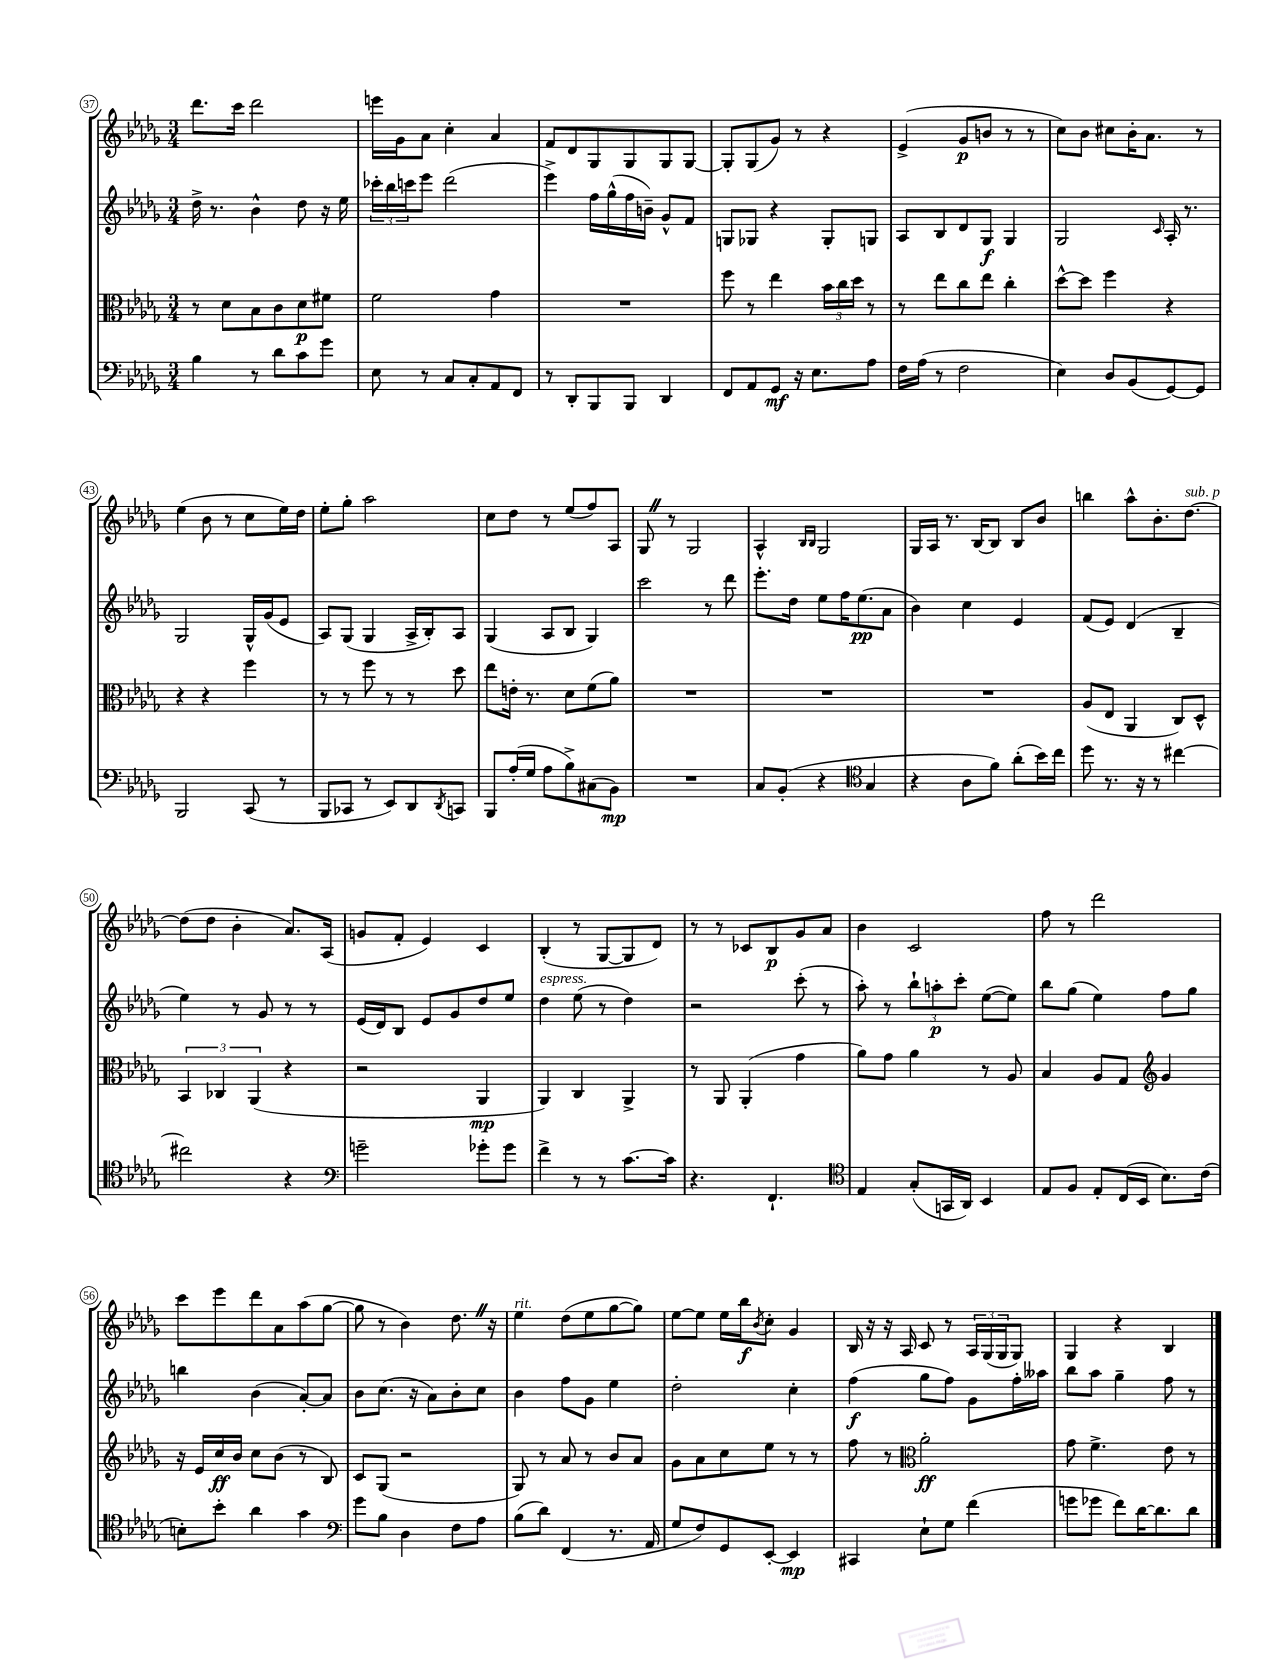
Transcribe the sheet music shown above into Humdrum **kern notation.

**kern	**kern	**kern	**kern
*staff4	*staff3	*staff2	*staff1
*clefF4	*clefC3	*clefG2	*clefG2
*k[b-e-a-d-g-]	*k[b-e-a-d-g-]	*k[b-e-a-d-g-]	*k[b-e-a-d-g-]
*M3/4	*M3/4	*M3/4	*M3/4
4B-\	8r	16dd-^\	8.ddd-\L
.	.	8.r	.
.	8d-\L	.	.
.	.	.	16ccc\Jk
8r	8B-\	4b-^^\	2ddd-\
8d-\L	8c\	.	.
8c\	8d-\	8dd-\	.
8g-\J	8f#\J	16r	.
.	.	16ee-\	.
=	=	=	=
8E-\	2f\	24ccc-'\LL	16eee\LL
.	.	24bb-\	.
.	.	.	16g-\J
.	.	24ccc\J	.
8r	.	8eee-\J	8a-\J
8C/L	.	(2ddd-\	4cc'\
8C'/	.	.	.
8AA-/	4g-\	.	4a-/
8FF/J	.	.	.
=	=	=	=
8r	2.r	4eee-^\)	8f/L
8DD-'/L	.	.	8d-/
8BBB-/	.	16ff\LL	8G-/
.	.	(16gg-^^\	.
8BBB-/J	.	16ff\	8G-/
.	.	16b~\JJ)	.
4DD-/	.	8g-^^/L	8G-/
.	.	8f/J	[8G-/J
=	=	=	=
8FF/L	8ff\	8G/L	8G-'/]L
8AA-/	8r	8G-/J	(8G-/
8GG-/J	4ee-\	4r	8g-/J)
16r	.	.	8r
8.E-\L	.	.	.
.	24b-\LL	8G-'/L	4r
.	24cc\	.	.
.	24dd-\JJ	.	.
8A-\J	8r	8G/J	.
=	=	=	=
16F\LL	8r	8A-/L	(4e-^/
(16A-\JJ	.	.	.
8r	8ee-\L	8B-/	.
2F\	8cc\	8d-/	8g-/L
.	8ee-\J	8G-/J	8b/J
.	4cc'\	4G-/	8r
.	.	.	8r
=	=	=	=
4E-\)	[8dd-^^\L	2G-/	8cc\L)
.	8dd-\]J	.	8b-\J
8D-/L	4ff\	.	8cc#\L
(8BB-/	.	.	16b-'\K
.	.	.	8.a-\J
.	.	16qqc/	.
[8GG-/)	4r	16A-'/	.
.	.	8.r	.
8GG-/]J	.	.	8r
=	=	=	=
2BBB-/	4r	2G-/	(4ee-\
.	4r	.	8b-\
.	.	.	8r
(8CC/	4ff\	16G-^^/LL	8cc\L
.	.	(16g-/J	.
8r	.	8e-/J	16ee-\L)
.	.	.	16dd-\JJ
=	=	=	=
8BBB-/L	8r	8A-/L)	8ee-'\L
8CC-/J	8r	(8G-/J	8gg-'\J
8r	8ff\	4G-/	2aa-\
8EE-/L)	8r	.	.
8DD-/	8r	16A-^/LL	.
.	.	16B-'/J)	.
8qDD-/	.	.	.
8CC/J	8dd-\	8A-/J	.
=	=	=	=
8BBB-/L	8ee-\L	(4G-/	8cc\L
(16A-'/L	16e'\Jk	.	8dd-\J
16G-/JJ	8.r	.	.
8A-\L	.	8A-/L	8r
8B-^\)	8d-\L	8B-/J	(8ee-/L
(8C#\	(8f\	4G-/)	8ff/)
8BB-\J)	8a-\J)	.	8A-/J
=	=	=	=
2.r	2.r	2ccc\	8G-/
.	.	.	8r
.	.	.	2G-/
.	.	8r	.
.	.	8ddd-\	.
=	=	=	=
8C/L	2.r	8.eee-'\L	4A-^^/
(8BB-'/J	.	.	.
.	.	16dd-\Jk	.
.	.	.	16qqB-/LL
.	.	.	16qqB-/JJ
4r	.	8ee-\L	2G-/
.	.	16ff\K	.
.	.	(8.ee-\	.
*clefC4	*	*	*
4G-/	.	.	.
.	.	8a-\J	.
=	=	=	=
4r	2.r	4b-\)	16G-/LL
.	.	.	16A-/JJ
.	.	.	8.r
8A-\L	.	4cc\	.
.	.	.	[16B-/LK
8f\J)	.	.	8B-/]J
(8a-'\L	.	4e-/	8B-/L
16b-\L)	.	.	8b-/J
16cc\JJ	.	.	.
=	=	=	=
8dd-\	(8A-/L	(8f/L	4bb\
8.r	8E-/J	8e-/J)	.
.	4AA-/	(4d-/	8aa-^^\L
16r	.	.	.
8r	.	.	8.b-'\
[4cc#\	8C/L)	4B-~/	.
.	.	.	[8.dd-\J
.	8D-^^/J	.	.
=	=	=	=
2cc#\]	6BB-/	4ee-\)	(8dd-\]L
.	.	.	8dd-\J
.	6C-/	.	.
.	.	8r	4b-'\
.	(6AA-/	.	.
.	.	8g-/	.
4r	4r	8r	8.a-/L)
.	.	8r	.
.	.	.	(16A-/Jk
=	=	=	=
*clefF4	*	*	*
2g~\	2r	(16e-/LL	8g/L
.	.	16d-/J)	.
.	.	8B-/J	8f'/J
.	.	8e-/L	4e-/)
.	.	8g-/	.
8g-'\L	4AA-/	8dd-/	4c/
8g-\J	.	8ee-/J	.
=	=	=	=
4f^\	4AA-/)	4dd-\	(4B-'/
8r	4C/	(8ee-\	8r
8r	.	8r	[8G-/L
[8.c\L	4AA-^/	4dd-\)	8G-/]
.	.	.	8d-/J)
16c\]Jk	.	.	.
=	=	=	=
4.r	8r	2r	8r
.	8AA-/	.	8r
.	(4AA-'/	.	8c-/L
4.FF`/	.	.	8B-/
.	4g-\	(8ccc'\	8g-/
.	.	8r	8a-/J
=	=	=	=
*clefC4	*	*	*
4E-/	8a-\L)	8aa-'\)	4b-\
.	8g-\J	8r	.
(8G-'/L	4a-\	12bb-`\L	2c/
.	.	12aa'\	.
16GG/L	.	.	.
.	.	12ccc'\J	.
16AA-/JJ)	.	.	.
4BB-/	8r	([8ee-\L	.
.	8A-/	8ee-\]J)	.
=	=	=	=
8E-/L	4B-/	8bb-\L	8ff\
8F/J	.	(8gg-\J	8r
8E-'/L	8A-/L	4ee-\)	2ddd-\
(16C/L	8G-/J	.	.
16BB-/JJ	.	.	.
*	*clefG2	*	*
8.B-\L)	4g-/	8ff\L	.
.	.	8gg-\J	.
(16c\Jk	.	.	.
=	=	=	=
8B'\L)	16r	4bb\	8ccc\L
.	16e-/LL	.	.
8b-'\J	16cc/	.	8eee-\
.	16b-/JJ	.	.
4a-\	8cc\L	(4b-\	8ddd-\
.	(8b-\J	.	8a-\
4g-\	8r	[8a-'/L)	(8aa-\
.	8B-/)	8a-/]J	[8gg-\J
=	=	=	=
*clefF4	*	*	*
8g-\L	8c/L	8b-\L	8gg-\]
8B-\J	(8G-/J	(8.cc\J	8r
4D-\	2r	.	4b-\)
.	.	16r	.
.	.	8a-\L)	.
8F\L	.	8b-'\	8.dd-\
8A-\J	.	8cc\J	.
.	.	.	16r
=	=	=	=
(8B-\L	8G-/)	4b-\	4ee-\
8d-\J)	8r	.	.
(4FF/	8a-/	8ff\L	(8dd-\L
.	8r	8g-\J	8ee-\
8.r	8b-/L	4ee-\	[8gg-\
.	8a-/J	.	8gg-\]J)
16AA-/	.	.	.
=	=	=	=
8G-/L	8g-\L	2dd-'\	[8ee-\L
8F/)	8a-\	.	8ee-\]J
8GG-/	8cc\	.	16ee-\LL
.	.	.	16bb-\J
.	.	.	8qb-/
[8EE-'/J	8ee-\J	.	8cc'\J
4EE-/]	8r	4cc'\	4g-/
.	8r	.	.
=	=	=	=
4CC#/	8ff\	(4ff\	16B-/
.	.	.	16r
.	8r	.	16r
.	.	.	16A-/
*	*clefC3	*	*
8E-`\L	2a-'\	8gg-\L	8c/
8G-\J	.	8ff\J)	8r
(4f\	.	8g-\L	24A-/LL
.	.	.	(24G-/
.	.	.	24G-/J
.	.	16ff'\L	8G-/J)
.	.	16aa--\JJ	.
=	=	=	=
8g\L	8g-\	8bb-\L	4G-/
8g-\J	4.f^\	8aa-\J	.
8f\L)	.	4gg-~\	4r
[16d-\K	.	.	.
8.d-\]	.	.	.
.	8e-\	8ff\	4B-/
8d-\J	8r	8r	.
==	==	==	==
*-	*-	*-	*-
